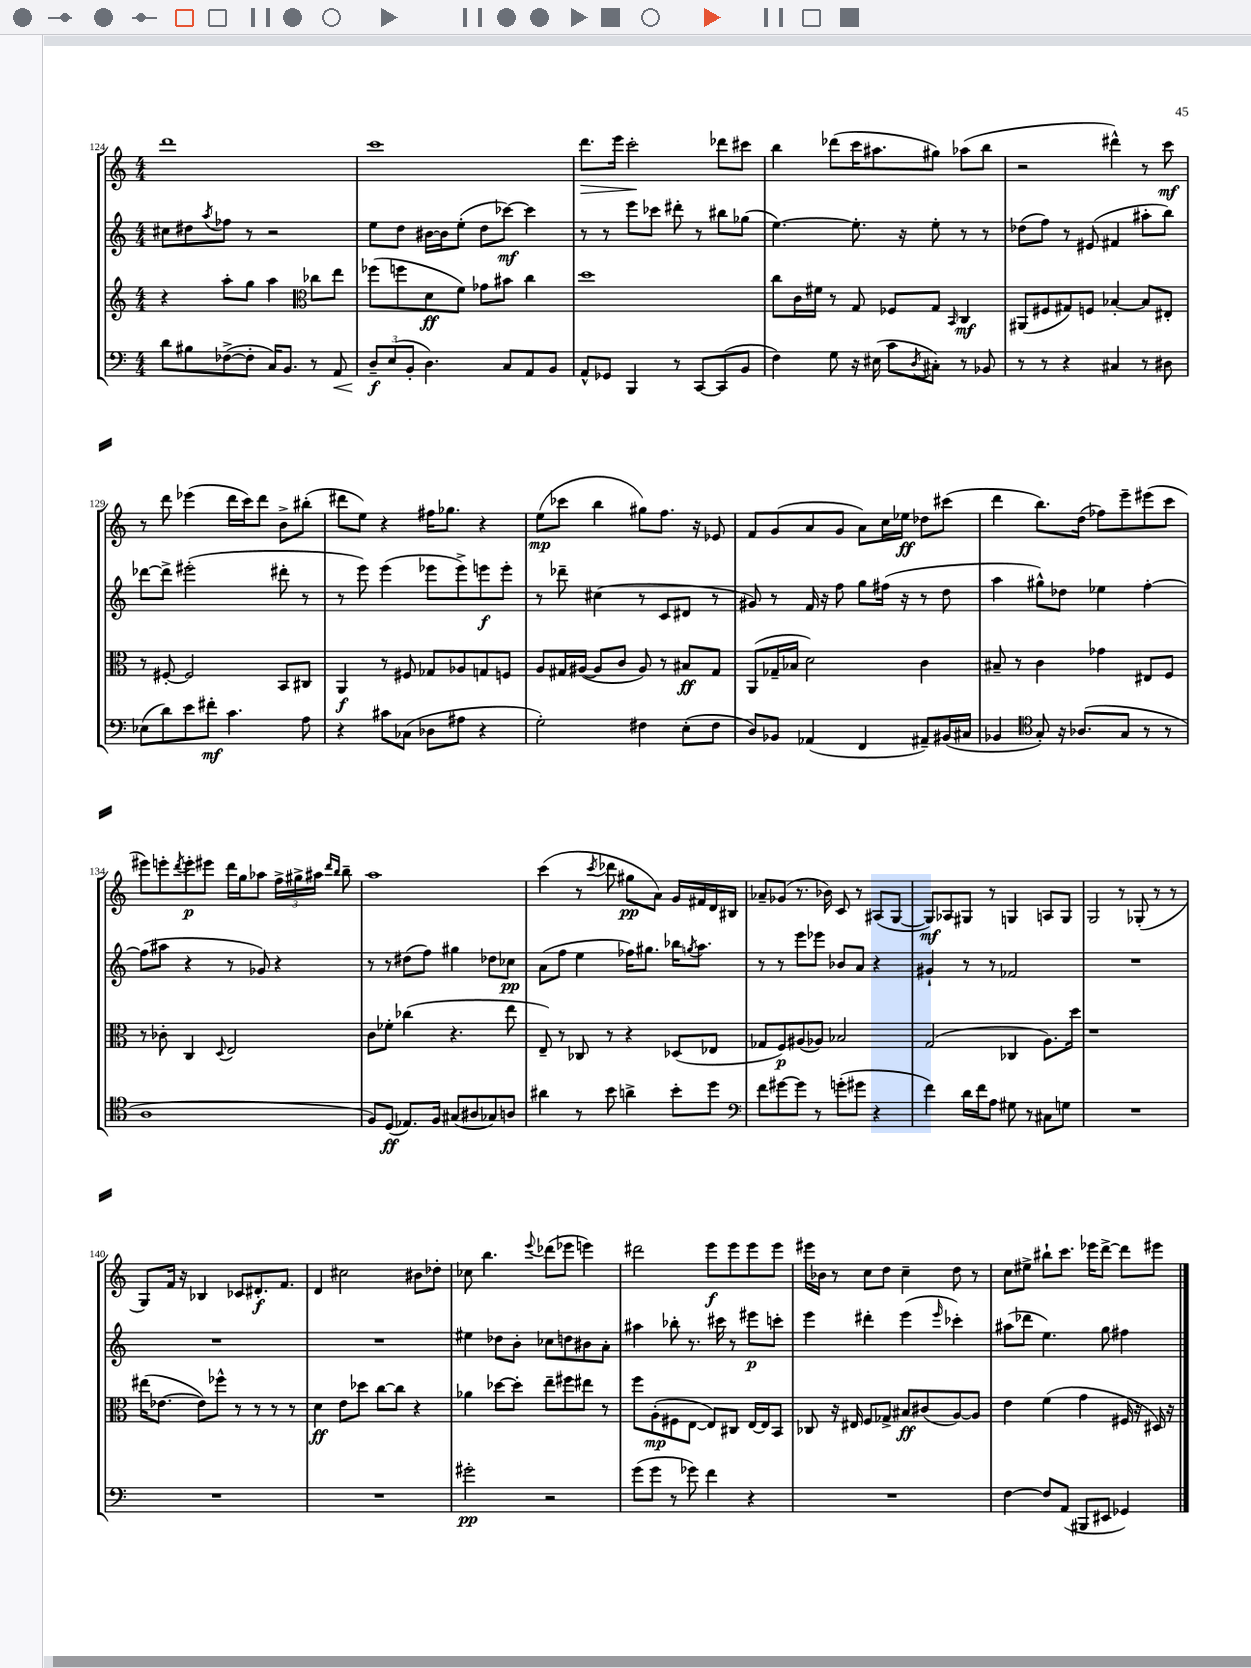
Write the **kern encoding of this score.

**kern	**kern	**kern	**kern
*staff4	*staff3	*staff2	*staff1
*clefF4	*clefG2	*clefG2	*clefG2
*k[]	*k[]	*k[]	*k[]
*M4/4	*M4/4	*M4/4	*M4/4
8d	4r	8cc#	1ddd
8B#	.	8dd#	.
.	.	8qaa	.
([8F-^	8aa'	8ff-	.
8F-']	8gg	8r	.
16C)	4aa	2r	.
8.BB	.	.	.
*	*clefC3	*	*
8r	8cc-	.	.
8AA	8ee	.	.
=	=	=	=
12D~	(8ff-	8ee	1ccc
(12E	.	.	.
.	8ff	8dd	.
12BB'	.	.	.
4.D)	8d	[16b#	.
.	.	16b#]	.
.	8f)	(8ee'	.
.	8g-	8dd	.
8C	8b#	[8ccc-)	.
8AA	4cc	4ccc-]	.
8BB	.	.	.
=	=	=	=
8AA^^	1dd	8r	8.ddd
8GG-	.	8r	.
.	.	.	16eee
4BBB	.	8eee	2ccc'
.	.	8ccc-	.
8r	.	8ddd#'	.
[8CC	.	8r	.
(8CC]	.	8bb#	8ddd-
8BB	.	(8gg-	8ccc#
=	=	=	=
4F)	8cc	[4.ee)	4bb
.	16c	.	.
.	16f#	.	.
8G	8r	.	(8ddd-
16r	8G	8.ee']	16ccc
(16E#	.	.	8.aa#
8c	8F-	.	.
.	.	16r	.
8qD	.	.	.
8C#')	8G	8ee'	8gg#)
.	16qqBB	.	.
8r	4C	8r	(8aa-
8BB-	.	8r	8bb
=	=	=	=
8r	(8AA#	(8dd-	2r
8r	8F#	8ff)	.
4r	8G#)	8r	.
.	8F	(8e#	.
4C#	[4B-'	4f#	4ddd#^^)
8r	8B-]	8aa#'	8r
8D#	8E#'	8bb)	8ccc
=	=	=	=
(8E-	8r	[8ddd-	8r
8d)	[8F#'	8ddd-^]	8ddd
8e	2F#]	(2eee#'	(4eee-
8f#'	.	.	.
4.c	.	.	16ddd
.	.	.	16ccc)
.	.	.	8ddd
.	8BB	8ddd#'	8b^
8A	8C#	8r	(8bb#'
=	=	=	=
4r	4AA	8r	8ddd#
.	.	8eee)	8ee)
8c#	8r	(4eee	4r
(8C-	8F#	.	.
8D-	8G-	8eee-	16ff#
.	.	.	8.gg-
8A#	8A-	8eee-^)	.
4r	8G	8eee	4r
.	8F	8eee'	.
=	=	=	=
2G')	8A	8r	(8ee
.	16G#	8ddd-~	8ccc-
.	([16A#	.	.
.	8A#]	(4cc#	4bb
.	8c	.	.
4F#	8A#)	8r	8gg#)
.	8r	8c	8.ff
(8E'	8B#	8d#	.
.	.	.	16r
8F#	8G#	8r	8e-
=	=	=	=
8D)	(8AA	8g#)	8f
8BB-	16G-~	8r	(8g
.	16B-	.	.
(4AA-	2d)	16f	8a
.	.	16r	.
.	.	8ff	8g
4FF	.	8gg	8a)
.	.	(16ff#	16cc
.	.	16r	16ee-
8AA#~)	4c	8r	8dd-
(16BB#	.	8dd	(8ccc#
16C#	.	.	.
=	=	=	=
4BB-	8B#~	4aa	4ddd
.	8r	.	.
*clefC4	*	*	*
8G')	4c	8gg#^^)	8.bb)
16r	.	8dd-	.
(8.A-	.	.	(16dd
.	4g-	4ee-	8ff-)
8G	.	.	8eee~
8r	8E#	[4ff'	(8eee#
8r	8F	.	8ccc
=	=	=	=
1A	8r	(8ff]	8eee#)
.	8c-'	8aa#	8eee'
.	.	.	8qddd
.	4C	4r	8eee'
.	.	.	8eee#
.	8qqD	.	.
.	2E	8r	16ddd
.	.	.	16gg
.	.	8g-)	8aa-
.	.	4r	24ff^
.	.	.	24gg#^
.	.	.	24aa#
.	.	.	16qqddd
.	.	.	16qqbb
.	.	.	8bb~
=	=	=	=
8F)	8c	8r	1aa
(8D	8f-'	8r	.
8.E-)	(4cc-	(8dd#	.
.	.	8ff)	.
16F	.	.	.
(8G#	4.r	4gg#	.
8A#	.	.	.
8G-)	.	8dd-	.
8A	8ee	8cc-	.
=	=	=	=
4a#	8E~)	(8a	(4ccc
.	8r	8ff	.
8r	8C-	4ee	8r
.	.	.	8qccc
8b	8r	.	8ddd-
4a^	4r	16ff-)	8gg#
.	.	8.gg#	.
.	.	.	8a)
8b'	(8D-	16bb-	16g
.	.	8qgg	.
.	.	8.aa	16f#
8dd	8E-	.	16d
.	.	.	16B#
=	=	=	=
*clefF4	*	*	*
8f	8G-	8r	8a-~
[8g#	8F)	8r	(8g-
8g#]	(8A#	8eee	8.r
8r	8A-)	8eee-	.
.	.	.	16b-)
(8g'	2B-	8b-	8c
8g#	.	8a	8r
4r	.	4r	(8A#
.	.	.	[8G
=	=	=	=
4f)	(2G	4g#`	8G])
.	.	.	8A-
16d	.	8r	8G#
16f	.	.	.
8A	.	8r	8r
8G#	4C-	2f-	4G
8r	.	.	.
8C#	8.A)	.	8A
8G	.	.	8G
.	16dd	.	.
=	=	=	=
1r	1r	1r	2G
.	.	.	8r
.	.	.	(8G-'
.	.	.	8r
.	.	.	8r
=	=	=	=
1r	(16ee#	1r	8G)
.	[8.e-	.	.
.	.	.	16f
.	.	.	16r
.	8e-])	.	4B-
.	8ff-^^	.	.
.	8r	.	8c-
.	8r	.	8.d#'
.	8r	.	.
.	.	.	8.f
.	8r	.	.
=	=	=	=
1r	4d	1r	4d
.	8e	.	2cc#
.	8dd-	.	.
.	[8cc	.	.
.	8cc]	.	.
.	4r	.	8b#
.	.	.	8dd-'
=	=	=	=
2g#'	4a-	4ee#	8cc-
.	.	.	4.bb
.	[8dd-	8dd-	.
.	8dd-']	8b'	.
.	.	.	8qqeee
2r	8ee~	8cc-	(8ddd-
.	8ff#	8dd	8eee-
.	8ee#	8b#	4eee)
.	8r	8a'	.
=	=	=	=
(8g	8ff	4aa#	2ddd#
8g	(8A'	.	.
8r	8F#	8bb-'	.
8g-)	[8E	8.r	.
4f	8E])	.	8eee
.	.	16ccc#	.
.	8C#	8r	8eee
4r	[16E	8eee#	8eee
.	16E]	.	.
.	8BB	8ccc'	8eee
=	=	=	=
1r	8C-	4eee	16eee#
.	.	.	16b-
.	16r	.	8r
.	16E#	.	.
.	8F	4ddd#'	8cc
.	8G-^	.	8dd
.	8B#	(4eee	4cc~
.	(8c#	.	.
.	.	16qqeee	.
.	[8A)	4ccc-')	8dd
.	8A]	.	8r
=	=	=	=
[4F	4e	(8aa#	8cc
.	.	8ddd-	8ee#^
8F]	(4f	4.ee)	8bb#`
(8AA	.	.	8.ccc
8BBB#	4g	.	.
.	.	.	16eee-
8EE#	.	8gg	[8ddd^
4GG-)	16F#	4ff#	8ddd]
.	16r	.	.
.	16D#)	.	8eee#
.	16r	.	.
==	==	==	==
*-	*-	*-	*-
